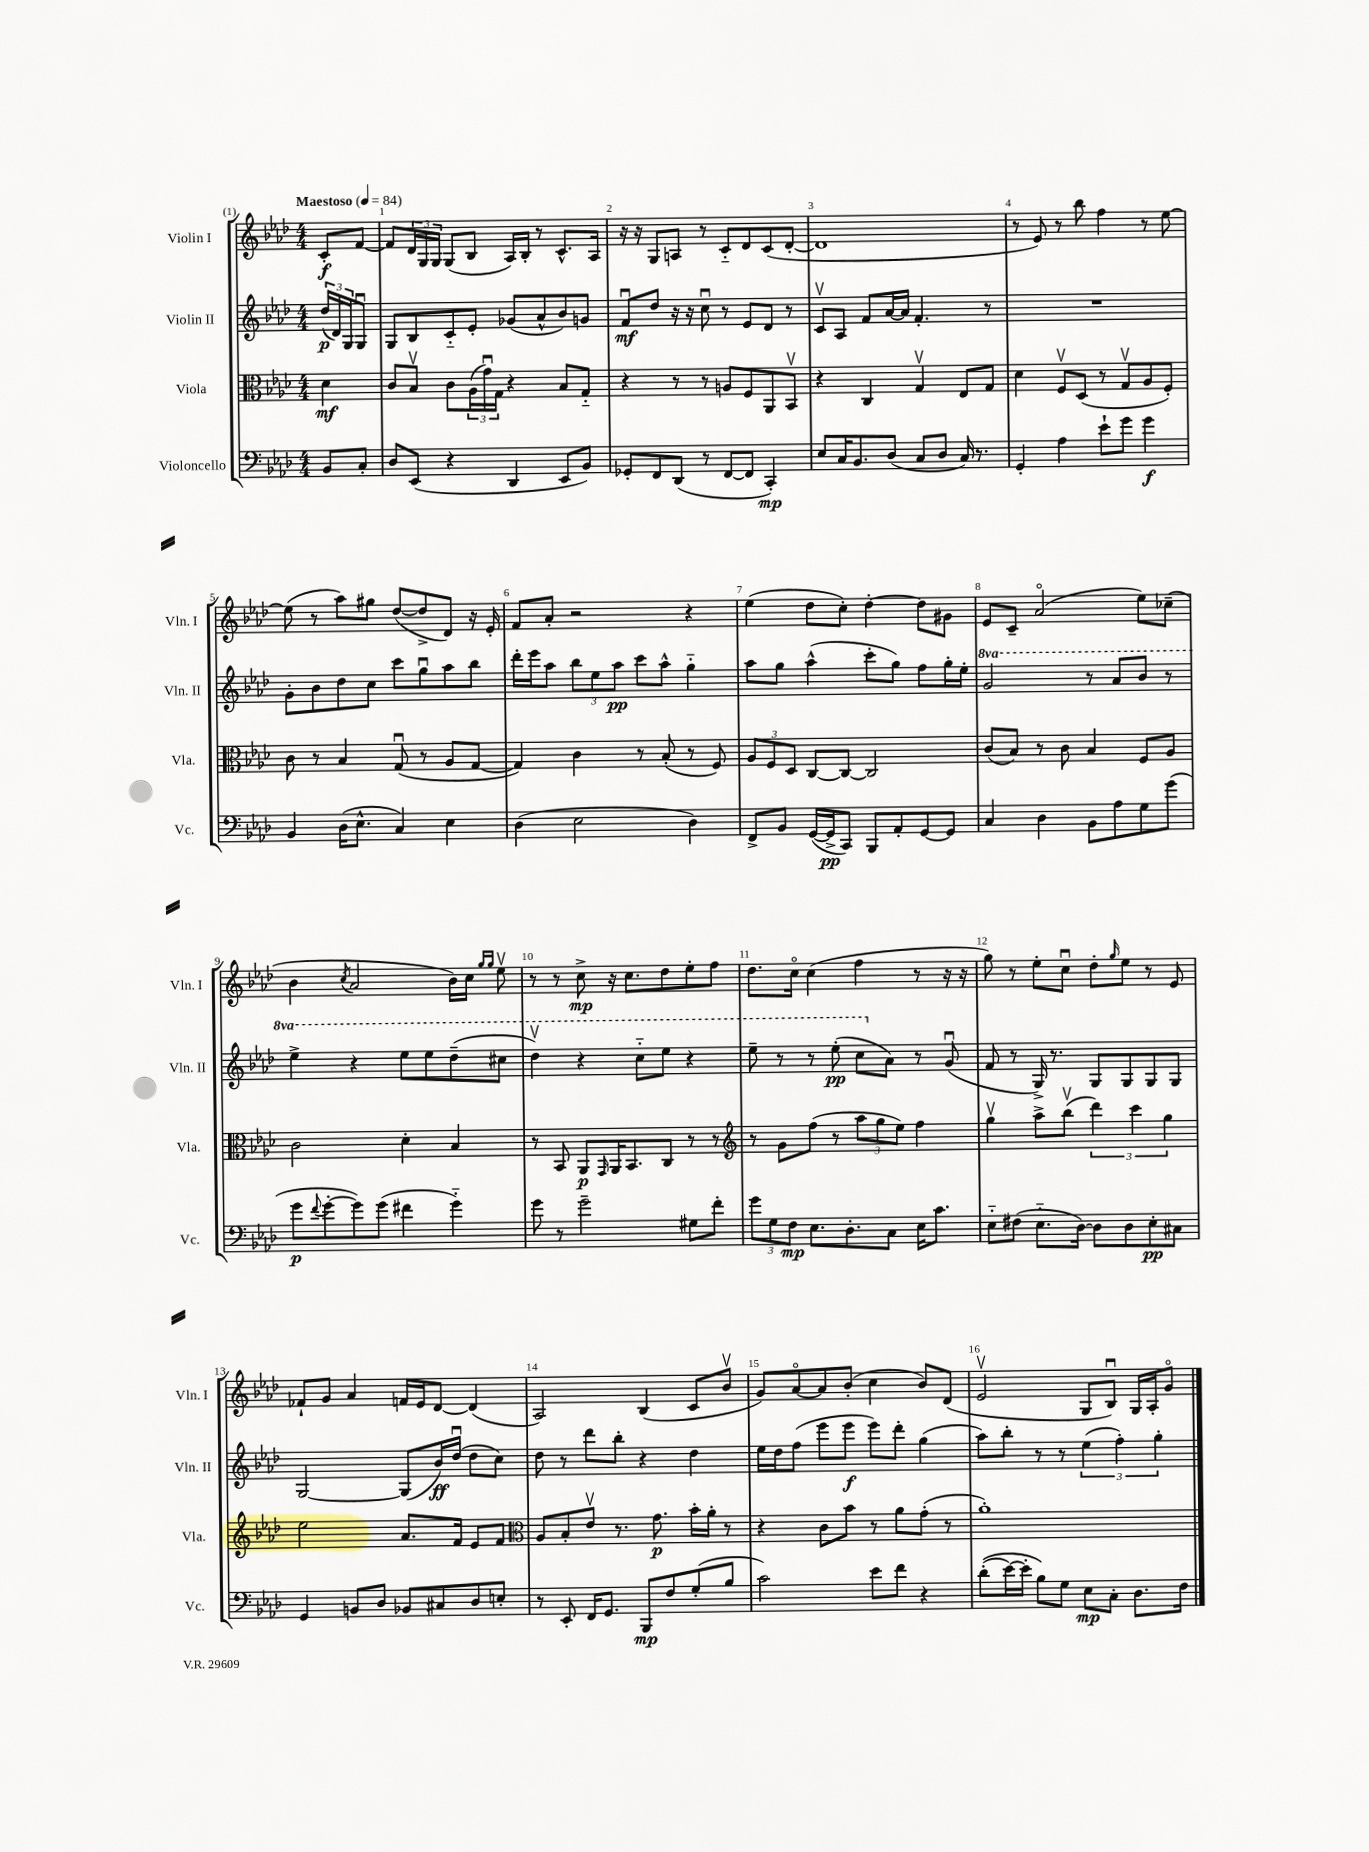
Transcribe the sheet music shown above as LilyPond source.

<<
\new StaffGroup <<
\new Staff = "s0" \with { instrumentName = "Violin I" shortInstrumentName = "Vln. I" } {
    \clef treble \key aes \major \numericTimeSignature \time 4/4 \partial 4 \tempo "Maestoso" 4 = 84
    c'8-.\f f'8~ |
    f'8 \tuplet 3/2 { des'16 g16 g16 } g8( bes8 aes16) bes16-. r8 c'8.-^ aes16 |
    r16 r16 g8 a8 r8 c'8-_ des'8 c'8( des'8~-. |
    des'1 |
    r8 ees'8) r8 bes''8 f''4 r8 ees''8~ |
    ees''8( r8 aes''8) gis''8 des''8~( des''8-> des'8) r16 ees'16-. |
    f'8 aes'8-. r2 r4 |
    ees''4( des''8 c''8-.) des''4~-. des''8 gis'8 |
    ees'8 c'8-- aes'2\flageolet( ees''8) ces''8--( |
    bes'4 \acciaccatura { c''8 } aes'2 bes'16) c''16 \grace { g''16 g''16 } ees''8\upbow |
    r8 r8 c''8->\mp r16 c''8. des''8 ees''8-. f''8 |
    des''8. c''16\flageolet c''4( f''4 r8 r16 r16 |
    g''8) r8 ees''8-. c''8\downbow des''8-. \grace { g''16 } ees''8 r8 ees'8 |
    fes'8-! g'8 aes'4 f'16 ees'16 des'8~ des'4( |
    aes2) bes4( c'8 bes'8\upbow |
    g'8) aes'8~\flageolet aes'8 bes'8-.( c''4 bes'8) des'8( |
    ees'2\upbow g8 bes8\downbow) g16 aes16-. g'8\flageolet \bar "|." |
}
\new Staff = "s1" \with { instrumentName = "Violin II" shortInstrumentName = "Vln. II" } {
    \clef treble \key aes \major \numericTimeSignature \time 4/4 \set Staff.ottavationMarkups = #ottavation-simple-ordinals \partial 4
    \tuplet 3/2 { des''16\p( des'16) g16 } g8\downbow |
    g8 bes8 c'8-_ ees'8-. ges'8( aes'8-^ bes'8) g'8 |
    f'8\downbow\mf des''8 r16 r16 c''8\downbow r8 ees'8 des'8 r8 |
    c'8\upbow aes8 f'8 aes'16~ aes'16 f'4.-. r8 |
    R1 |
    g'8-. bes'8 des''8 c''8 c'''8 g''8\downbow aes''8 bes''8 |
    des'''16-. ees'''16 aes''8 \tuplet 3/2 { bes''8 ees''8 aes''8\pp } c'''8 aes''8-^ g''4-_ |
    aes''8 g''8 aes''4-^( c'''8-. g''8) f''8 g''16-. ees''16-. |
    \ottava #1 g''2 r8 aes''8 bes''8 r8 |
    ees'''4-> r4 ees'''8 ees'''8 des'''8--( cis'''8 |
    des'''4\upbow) r4 c'''8-_ ees'''8 r4 |
    ees'''8-- r8 r8 ees'''8-.\pp( c'''8 \ottava #0 aes'8) r8 g'8\downbow( |
    f'8 r8 g16->) r8. g8 g8 g8 g8 |
    g2~ g8( bes'16\ff) des''16\downbow( des''8 c''8) |
    des''8 r8 des'''8 bes''8-. r4 des''4 |
    ees''16 des''16 f''8( ees'''8 ees'''8\f ees'''8) des'''8-. g''4( |
    aes''8) bes''8-. r8 r8 \tuplet 3/2 { ees''4( f''4-.) g''4-. } \bar "|." |
}
\new Staff = "s2" \with { instrumentName = "Viola" shortInstrumentName = "Vla." } {
    \clef alto \key aes \major \numericTimeSignature \time 4/4 \partial 4
    des'4\mf |
    c'8 bes8\upbow c'8 \tuplet 3/2 { aes16( g'16\downbow) g16 } r4 bes8 g8-_ |
    r4 r8 r8 a8 f8 aes,8 bes,8\upbow |
    r4 c4 g4\upbow ees8 g8 |
    des'4 f8\upbow des8( r8 g8\upbow aes8 f8-.) |
    c'8 r8 bes4 g8\downbow( r8 aes8 g8~ |
    g4) c'4 r8 bes8-.( r8 f8) |
    \tuplet 3/2 { aes8 f8 des8 } c8~ c8~ c2 |
    c'8( bes8) r8 c'8 bes4 f8 aes8 |
    c'2 des'4-. bes4 |
    r8 bes,8 aes,8\p \grace { g,16 } aes,16 bes,8. c8 r8 r8 |
    \clef treble r8 g'8 f''8( r8 \tuplet 3/2 { aes''8 g''8 ees''8) } f''4 |
    g''4\upbow aes''8-> bes''8\upbow( \tuplet 3/2 { des'''4) c'''4 g''4 } |
    ees''2 aes'8. f'16 ees'8 f'8 |
    \clef alto aes8 bes8-. ees'8\upbow r8. g'8.\p bes'16-. aes'16-. r8 |
    r4 c'8 bes'8 r8 aes'8 g'8-.( r8 |
    aes'1-.) \bar "|." |
}
\new Staff = "s3" \with { instrumentName = "Violoncello" shortInstrumentName = "Vc." } {
    \clef bass \key aes \major \numericTimeSignature \time 4/4 \partial 4
    bes,8 c8-. |
    des8 ees,8( r4 des,4 ees,8 bes,8) |
    ges,8-. f,8 des,8( r8 f,8~ f,8 c,4-.\mp) |
    ees8 c16 bes,8. des8( c8 des8 c16) r8. |
    g,4-. aes4 ees'8-! g'8 g'4\f |
    bes,4 des16( ees8.-^ c4) ees4 |
    des4( ees2 des4) |
    f,8-> bes,8 g,16~( g,16->\pp c,8) bes,,8 aes,8-. g,8~ g,8 |
    c4 des4 bes,8 aes8 g8 g'8( |
    g'8\p \appoggiatura { f'8 } g'8~-. g'8) g'8( fis'4 g'4-_) |
    g'8 r8 g'2-- gis8 f'8-. |
    \tuplet 3/2 { g'8 g8 f8\mp } ees8. des8.-. c8 ees16 c'8. |
    ees8-_ fis8( ees8.-_ des16~) des8 des8 ees8-.\pp cis8 |
    g,4 b,8 des8 bes,8 cis8 des8 e8-. |
    r8 ees,8-. f,16 g,8. bes,,8\mp f8 g8-.( bes8 |
    c'2) ees'8 f'8 r4 |
    des'8-.(\( ees'16~) ees'16-. bes8\) g8 ees8\mp c8-. des8. f16 \bar "|." |
}
>>
>>
\layout { \context { \Score \override BarNumber.break-visibility = ##(#f #t #t) barNumberVisibility = #all-bar-numbers-visible } }
